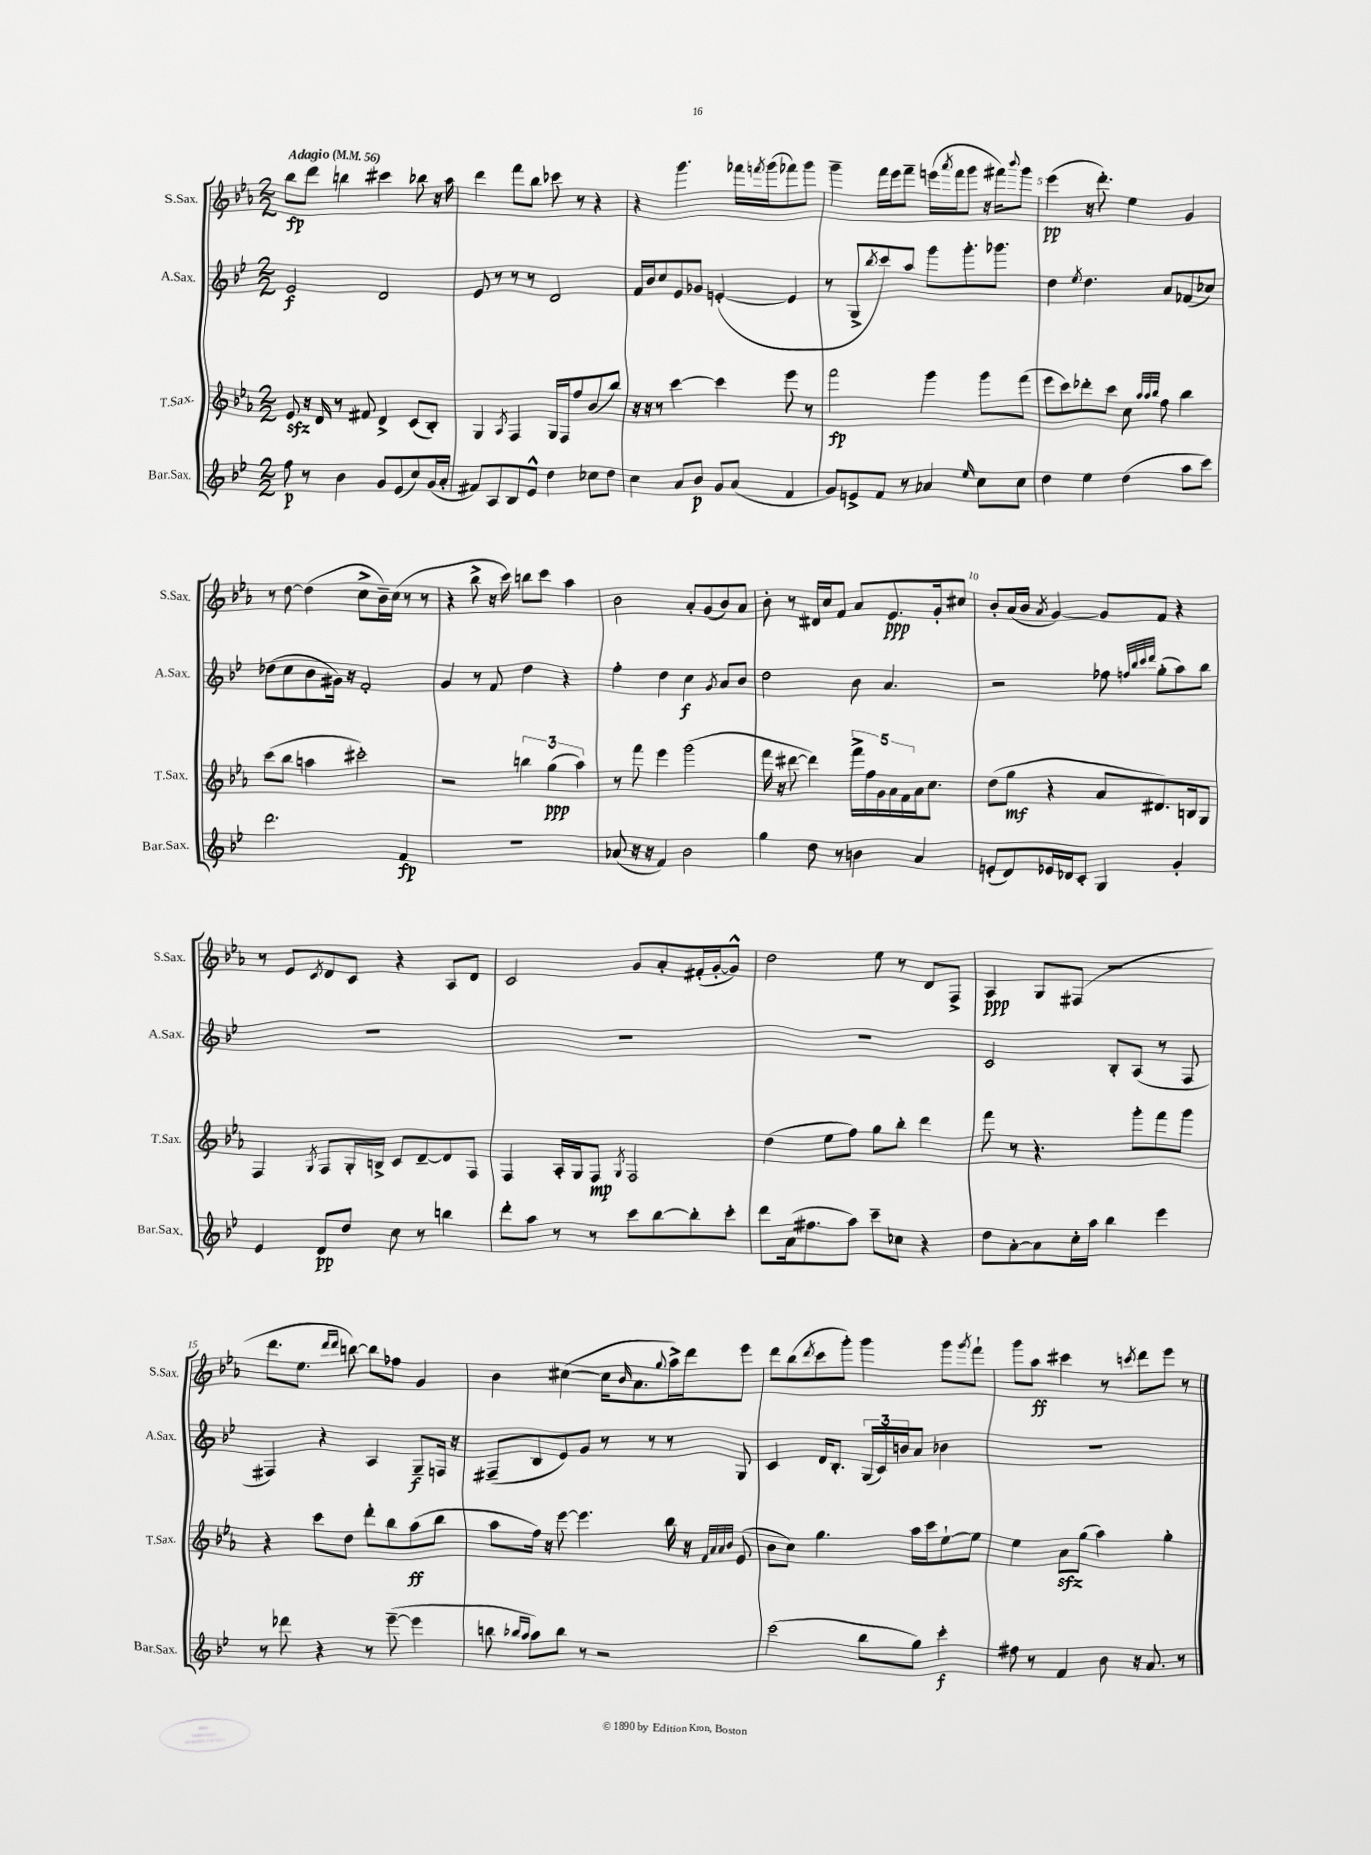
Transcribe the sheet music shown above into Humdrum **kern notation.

**kern	**kern	**kern	**kern
*staff4	*staff3	*staff2	*staff1
*clefG2	*clefG2	*clefG2	*clefG2
*k[b-e-]	*k[b-e-a-]	*k[b-e-]	*k[b-e-a-]
*M2/2	*M2/2	*M2/2	*M2/2
*MM56	*MM56	*MM56	*MM56
8ff\	8e-/	2e-/	8bb-\L
8r	16r	.	8ddd\J
.	16d/	.	.
4b-\	8r	.	4bb\
.	8f#/	.	.
8g/L	4d^/	2d/	4ccc#\
(8e-/	.	.	.
8cc/)	(8c/L	.	8bb-\
(16g/L	8B-'/J)	.	16r
16a'/JJ	.	.	16aa-\
=	=	=	=
8f#/L)	4G/	8e-/	4ddd\
8A/	.	8r	.
.	8qA-/	.	.
8B-/	4F/	8r	8fff\L
8e-^^/J	.	8r	8bb-\J
4dd\	16G/LL	2d/	8ccc-\
.	16F/J	.	.
.	8ff/	.	8r
8cc-\L	(8b-/	.	4r
8dd\J	8bb-/J)	.	.
=	=	=	=
4cc\	16r	16f/LL	4r
.	16r	16b-/J	.
.	8r	8cc/	.
8a/L	[4ccc\	8e-/	4.ggg\
8b-/J	.	8g-/J	.
8g/L	4ccc\]	([4e'/	.
(8a/J	.	.	16fff-\LL
.	.	.	8qfff/
.	.	.	(16ggg\J
4f/	8eee-\	4e/]	8fff-\)
.	8r	.	8ggg\J
=	=	=	=
8g/L)	2fff\	8r	4ggg~\
8e^/	.	8G^/L	.
.	.	8qbb-/	.
8f/J	.	8ccc/)	16fff\LL
.	.	.	16eee-\J
8r	.	8aa/J	8fff~\J
4a-/	4ggg\	8ggg\L	(16eee\LL
.	.	.	8qaaa-/
.	.	.	16fff\J
.	.	8.ggg'\	8ggg\J
16qqee-/	.	.	.
8cc\L	8ggg\L	.	16r
.	.	8.ggg-\J	16fff#\LK)
.	.	.	8qqbbb-/
8cc\J	(8fff\J	.	8ggg\J
=	=	=	=
4dd\	8eee-\L	4dd\	(4eee-\
.	8ccc\)	.	.
.	.	8qee-/	.
4ee-\	8ddd-'\	4.dd\	16r
.	.	.	8.ddd'\)
.	8ccc\J	.	.
(4dd\	8cc\	.	4ee-\
.	32qqaa-/LLL	.	.
.	32qqaa-/	.	.
.	32qqbb-/JJJ	.	.
.	8ff\	8a/L	.
8aa\L	4bb-\	(8f-/	4g/
8ccc\J)	.	8cc-/J)	.
=	=	=	=
2.ddd\	(8ccc\L	(8dd-\L	8r
.	8bb-\J	8cc\	[8dd\
.	4aa\	8b-\	(4dd\]
.	.	16g#\Jk)	.
.	.	16r	.
.	2ccc#'\)	2f'/	8cc^\L
.	.	.	16b-~\L)
.	.	.	(16cc\JJ
4f/	.	.	8r
.	.	.	8r
=	=	=	=
1r	2r	4g/	4r
.	.	8r	8bb-^\
.	.	8f/	16r
.	.	.	16ccc\)
.	6bb\	4dd\	8bb\L
.	.	.	8ccc\J
.	(6gg\	.	.
.	.	4r	4aa-\
.	6aa-\)	.	.
=	=	=	=
(8a-/	8r	4ff'\	2b-\
16r	8fff\	.	.
16r	.	.	.
4f/)	4eee-\	4dd\	.
2b-\	(2ggg\	4cc\	8a-'/L
.	.	.	(8g/
.	.	8qg/	.
.	.	8a/L	8b-/)
.	.	8b-/J	8a-/J
=	=	=	=
4gg\	16fff\	2dd\	8b-'\
.	16r	.	.
.	[8ddd#\	.	8r
8dd\	4ddd#\])	.	16d#/LL
.	.	.	16cc/J
8r	.	.	8f/J
4b\	20fff^\LL	8b-\	8a-/L
.	20ff\	.	.
.	20g\	.	.
.	.	4.a/	8.e-/
.	20a-\	.	.
.	20f\	.	.
4a/	16a-\J	.	.
.	8.cc\J	.	16g'/k
.	.	.	8cc#/J
=	=	=	=
(8e'/L	(8dd\L	2r	8b-'/L
8d/)	8gg\J	.	(16a-/L
.	.	.	16b-/JJ
.	.	.	8qa-/
16e-/L	4r	.	[4g/)
16d-/J	.	.	.
8c'/J	.	.	.
4G/	8a-/L	8ff-\	8g/]L
.	.	32qqff/LLL	.
.	.	32qqbb-/	.
.	.	32qqccc/	.
.	.	32qqddd/JJJ	.
.	8.d#/)	(8gg'\L	8f/J
4g'/	.	8aa\)	4r
.	16B/k	.	.
.	8G/J	8bb-\J	.
=	=	=	=
4e-/	4F/	1r	8r
.	.	.	8e-/L
.	8qG/	.	8qc/
8d/L	8F/L	.	8d/
8dd/J	16G'/L	.	8c/J
.	16B^/JJ	.	.
8cc\	8c/L	.	4r
8r	[8d~/	.	.
4bb\	8d/]	.	8A-/L
.	8F/J	.	8d/J
=	=	=	=
8ddd'\L	4F/	1r	2c/
8aa\J	.	.	.
8r	16A-'/LL	.	.
.	16G/J	.	.
8r	8F/J	.	.
.	8qG/	.	.
8ccc\L	2F/	.	8g/L
[8bb-\	.	.	8a-'/
8bb-'\]	.	.	(16f#'/L
.	.	.	[16g'/J
8ccc'\J	.	.	8g^^/]J)
=	=	=	=
8ddd\L	(4dd\	1r	2dd\
(16a\k	.	.	.
8.ff#\	.	.	.
.	8ee-\L	.	.
8aa\J)	8ff\J)	.	.
8ccc~\L	8gg\L	.	8ee-\
8cc-\J	8bb-'\J	.	8r
4r	4ddd\	.	8d/L
.	.	.	8F^/J
=	=	=	=
8dd\L	8fff\	2c/	4A-/
[8a'\	8r	.	.
8a\]	4.r	.	8G/L
16cc'\L	.	.	(8F#/J
16aa\JJ	.	.	.
4bb-\	.	8B-'/L	2r
.	8ggg'\L	(8A/J	.
4eee-\	8fff\	8r	.
.	8ggg\J	8F/	.
=	=	=	=
8r	4r	4F#/)	8.ddd\L
8ddd-\	.	.	.
.	.	.	8.ee-\J
4r	8ccc\L	4r	.
.	.	.	16qqddd/LL
.	.	.	16qqddd/JJ
.	8dd\J	.	[8bb\)
8r	8ddd'\L	4A/	8bb\]L
([8eee-~\	8bb-\	.	8ff-\J
4eee-\]	(8aa-\	8G~/L	4g/
.	8bb-\J	16F/Jk	.
.	.	16r	.
=	=	=	=
8bb\	8aa-\L	(8F#~/L	4b-\
16qqbb-/LL	.	.	.
16qqaa/JJ	.	.	.
8aa\L)	16ff\Jk)	8B-/	.
.	16r	.	.
8bb-\J	[8eee-\	8e-/)	([4cc#\
8r	4.eee-\]	8g/J	.
2r	.	8r	16cc#\]LK
.	.	.	16qqb-/
.	.	.	8.a-\
.	.	8r	.
.	.	.	8qqgg/
.	16bb-\	8r	16aa-^\L)
.	16r	.	16ddd\J
.	32qqf/LLL	.	.
.	32qqa-/	.	.
.	32qqa-/	.	.
.	32qqb-/JJJ	.	.
.	(8e-/	8G/	8eee-\J
=	=	=	=
(2ccc\	8b-\L	4c/	8ddd\L
.	8cc\J)	.	(8bb-\
.	.	.	8qddd/
.	4.gg\	16d/LK	8ccc\
.	.	8.B-'/J	.
.	.	.	8ggg'\J)
8bb-\L	.	(24G/LL	4ggg\
.	.	24c/)	.
.	.	24b/J	.
8gg\J)	16aa-\LL	8a/J	.
.	16ccc\J	.	.
4ccc'\	[8ee-`\	4b-\	8ggg\L
.	.	.	8qggg/
.	8ee-\]J	.	8fff`\J
=	=	=	=
8ff#\	4ee-\	1r	8ggg\L
8r	.	.	8aa-\J
4f/	8a-\L	.	4ccc#\
.	(8gg\J	.	.
8b-\	4aa-\)	.	8r
.	.	.	8qccc/
16r	.	.	8ddd\L
8.a/	.	.	.
.	4gg'\	.	8eee-\J
8r	.	.	8r
==	==	==	==
*-	*-	*-	*-
